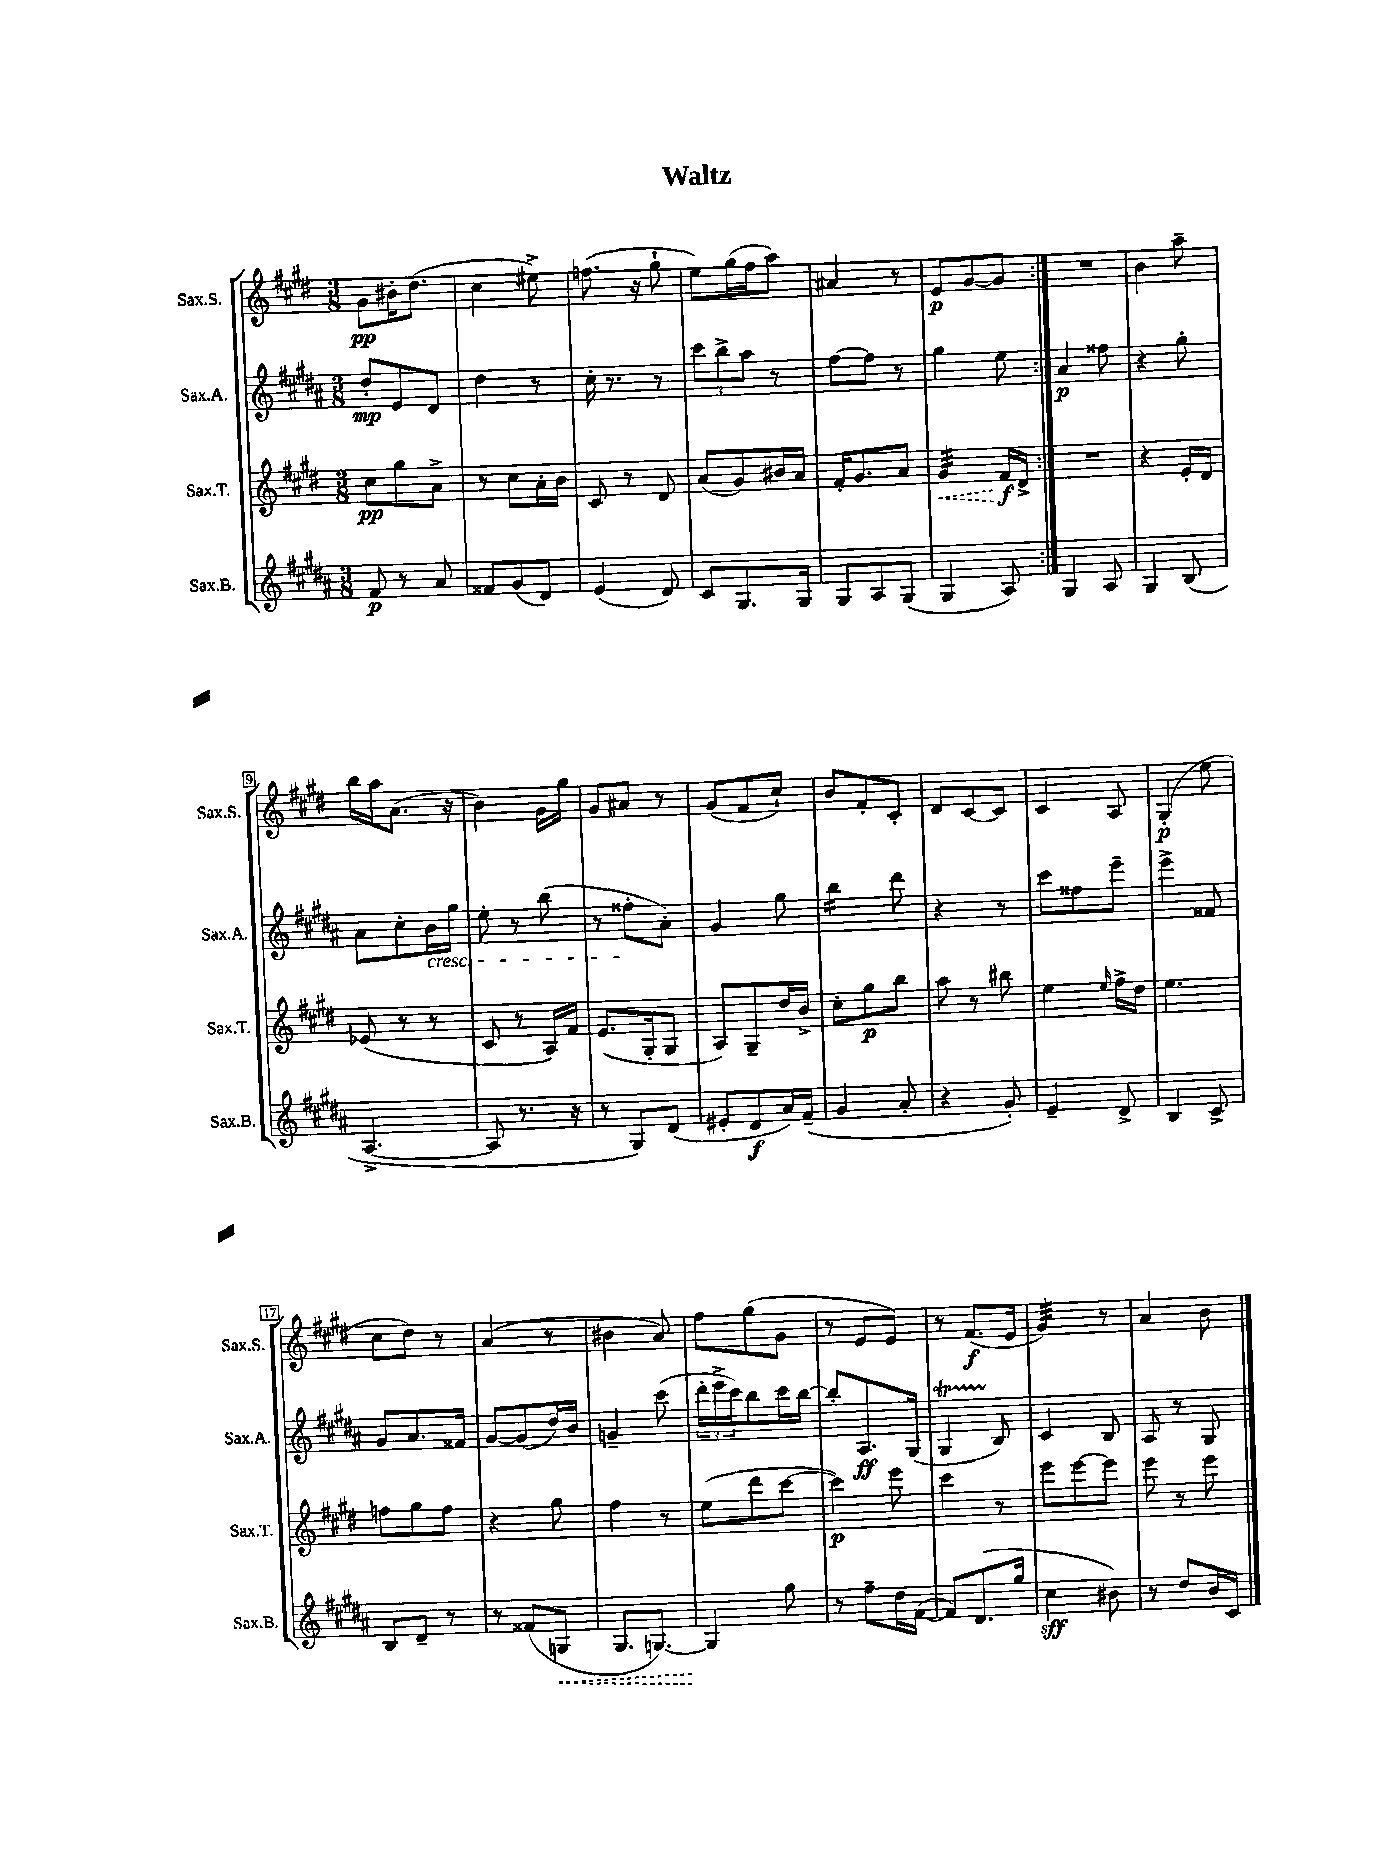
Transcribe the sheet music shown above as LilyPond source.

\header { title = "Waltz" }
<<
\new StaffGroup <<
\new Staff = "s0" \with { instrumentName = "Sax.S." shortInstrumentName = "Sax.S." } {
    \clef treble \key e \major \numericTimeSignature \time 3/8
    \repeat volta 2 { gis'8\pp bis'16-. dis''8.( |
    cis''4 eis''8->) |
    f''8.( r16 gis''8-! |
    e''8) gis''16( fis''16 a''8) |
    ais'4 r8 |
    e'8\p gis'8~ gis'8 | }
    R4. |
    b'4 a''8-- |
    b''16 a''16 a'8.( r16 |
    b'4) gis'16 gis''16 |
    gis'8 ais'8 r8 |
    gis'8( fis'8 cis''8-!) |
    b'8 fis'8-. cis'8-. |
    dis'8 cis'8~ cis'8 |
    cis'4 a8 |
    gis4-.\p( e''8 |
    cis''8 dis''8) r8 |
    a'4( r8 |
    bis'4 a'8) |
    fis''8 gis''8( gis'8 |
    r8 e'8 e'8) |
    r8 fis'8.\f( e'16 |
    gis'4:32) r8 |
    a'4 b'8 \bar "|." |
}
\new Staff = "s1" \with { instrumentName = "Sax.A." shortInstrumentName = "Sax.A." } {
    \clef treble \key b \major \numericTimeSignature \time 3/8
    \repeat volta 2 { dis''8-.\mp e'8 dis'8 |
    dis''4 r8 |
    cis''16-. r8. r8 |
    \tuplet 3/2 { cis'''8 b''8-> ais''8 } r8 |
    fis''8~ fis''8 r8 |
    gis''4 e''8 | }
    ais'4\p fisis''8 |
    r4 gis''8-. |
    ais'8 cis''8-. b'16\cresc gis''16 |
    e''8-. r8 b''8( |
    r8 fisis''8-.\! ais'8-.) |
    gis'4 gis''8 |
    b''4:16 dis'''8 |
    r4 r8 |
    cis'''8 fisis''8 e'''8-- |
    e'''4-> fisis'8 |
    gis'8 ais'8. fisis'16 |
    gis'8~ gis'8( dis''16) b'16 |
    g'4-- cis'''8( |
    \tuplet 3/2 { dis'''16-. e'''16-> cis'''16) } b''8 cis'''16 b''16~ |
    b''8-. ais8.\ff gis16( |
    gis4\startTrillSpan b8\stopTrillSpan) |
    cis'4 b8 |
    ais8 r8 gis8 \bar "|." |
}
\new Staff = "s2" \with { instrumentName = "Sax.T." shortInstrumentName = "Sax.T." } {
    \clef treble \key e \major \numericTimeSignature \time 3/8
    \repeat volta 2 { cis''8\pp gis''8 a'8-> |
    r8 cis''8 a'16-. b'16 |
    cis'8 r8 dis'8 |
    a'8( gis'8) bis'16 a'16 |
    fis'16-. gis'8. a'8 |
    \once \override Hairpin.style = #'dashed-line gis'4:32\< fis'16\f\! dis'16-> | }
    R4. |
    r4 e'16-. dis'16 |
    ees'8( r8 r8 |
    cis'8 r8 a16) fis'16 |
    e'8.( gis16-. gis8 |
    a8) gis8-- dis''16 b'16-> |
    cis''8-. gis''8\p b''8 |
    a''8 r8 bis''8 |
    e''4 \grace { e''16 } fis''16-> dis''16 |
    e''4. |
    f''8 gis''8 f''8 |
    r4 gis''8 |
    fis''4 r8 |
    e''8( dis'''8 cis'''8~ |
    cis'''4\p) e'''8 |
    cis'''4 r8 |
    e'''8 e'''8~ e'''8 |
    e'''8 r8 e'''8 \bar "|." |
}
\new Staff = "s3" \with { instrumentName = "Sax.B." shortInstrumentName = "Sax.B." } {
    \clef treble \key b \major \numericTimeSignature \time 3/8
    \repeat volta 2 { fis'8\p r8 ais'8 |
    fisis'8 gis'8( dis'8) |
    e'4( dis'8) |
    cis'8 gis8. gis16 |
    gis8 ais8 gis8( |
    gis4 ais8) | }
    gis4 ais8 |
    gis4 b8( |
    ais4.~-> |
    ais8 r8. r16 |
    r8 gis8) dis'8( |
    eis'8-. dis'8\f ais'16) fis'16--( |
    gis'4 ais'8-. |
    r4 gis'8-.) |
    e'4-- dis'8-> |
    b4 cis'8-> |
    b8 dis'8-- r8 |
    r8 fisis'8( \once \override Hairpin.style = #'dashed-line g8\< |
    gis8. g8.~) |
    g4\! gis''8 |
    r8 fis''8-- dis''16 fis'16~( |
    fis'8) dis'8.( gis''16 |
    cis''4\sff bis'8) |
    r8 dis''8 b'16 cis'16 \bar "|." |
}
>>
>>
\layout { \context { \Score \override BarNumber.stencil = #(make-stencil-boxer 0.1 0.3 ly:text-interface::print) } }
